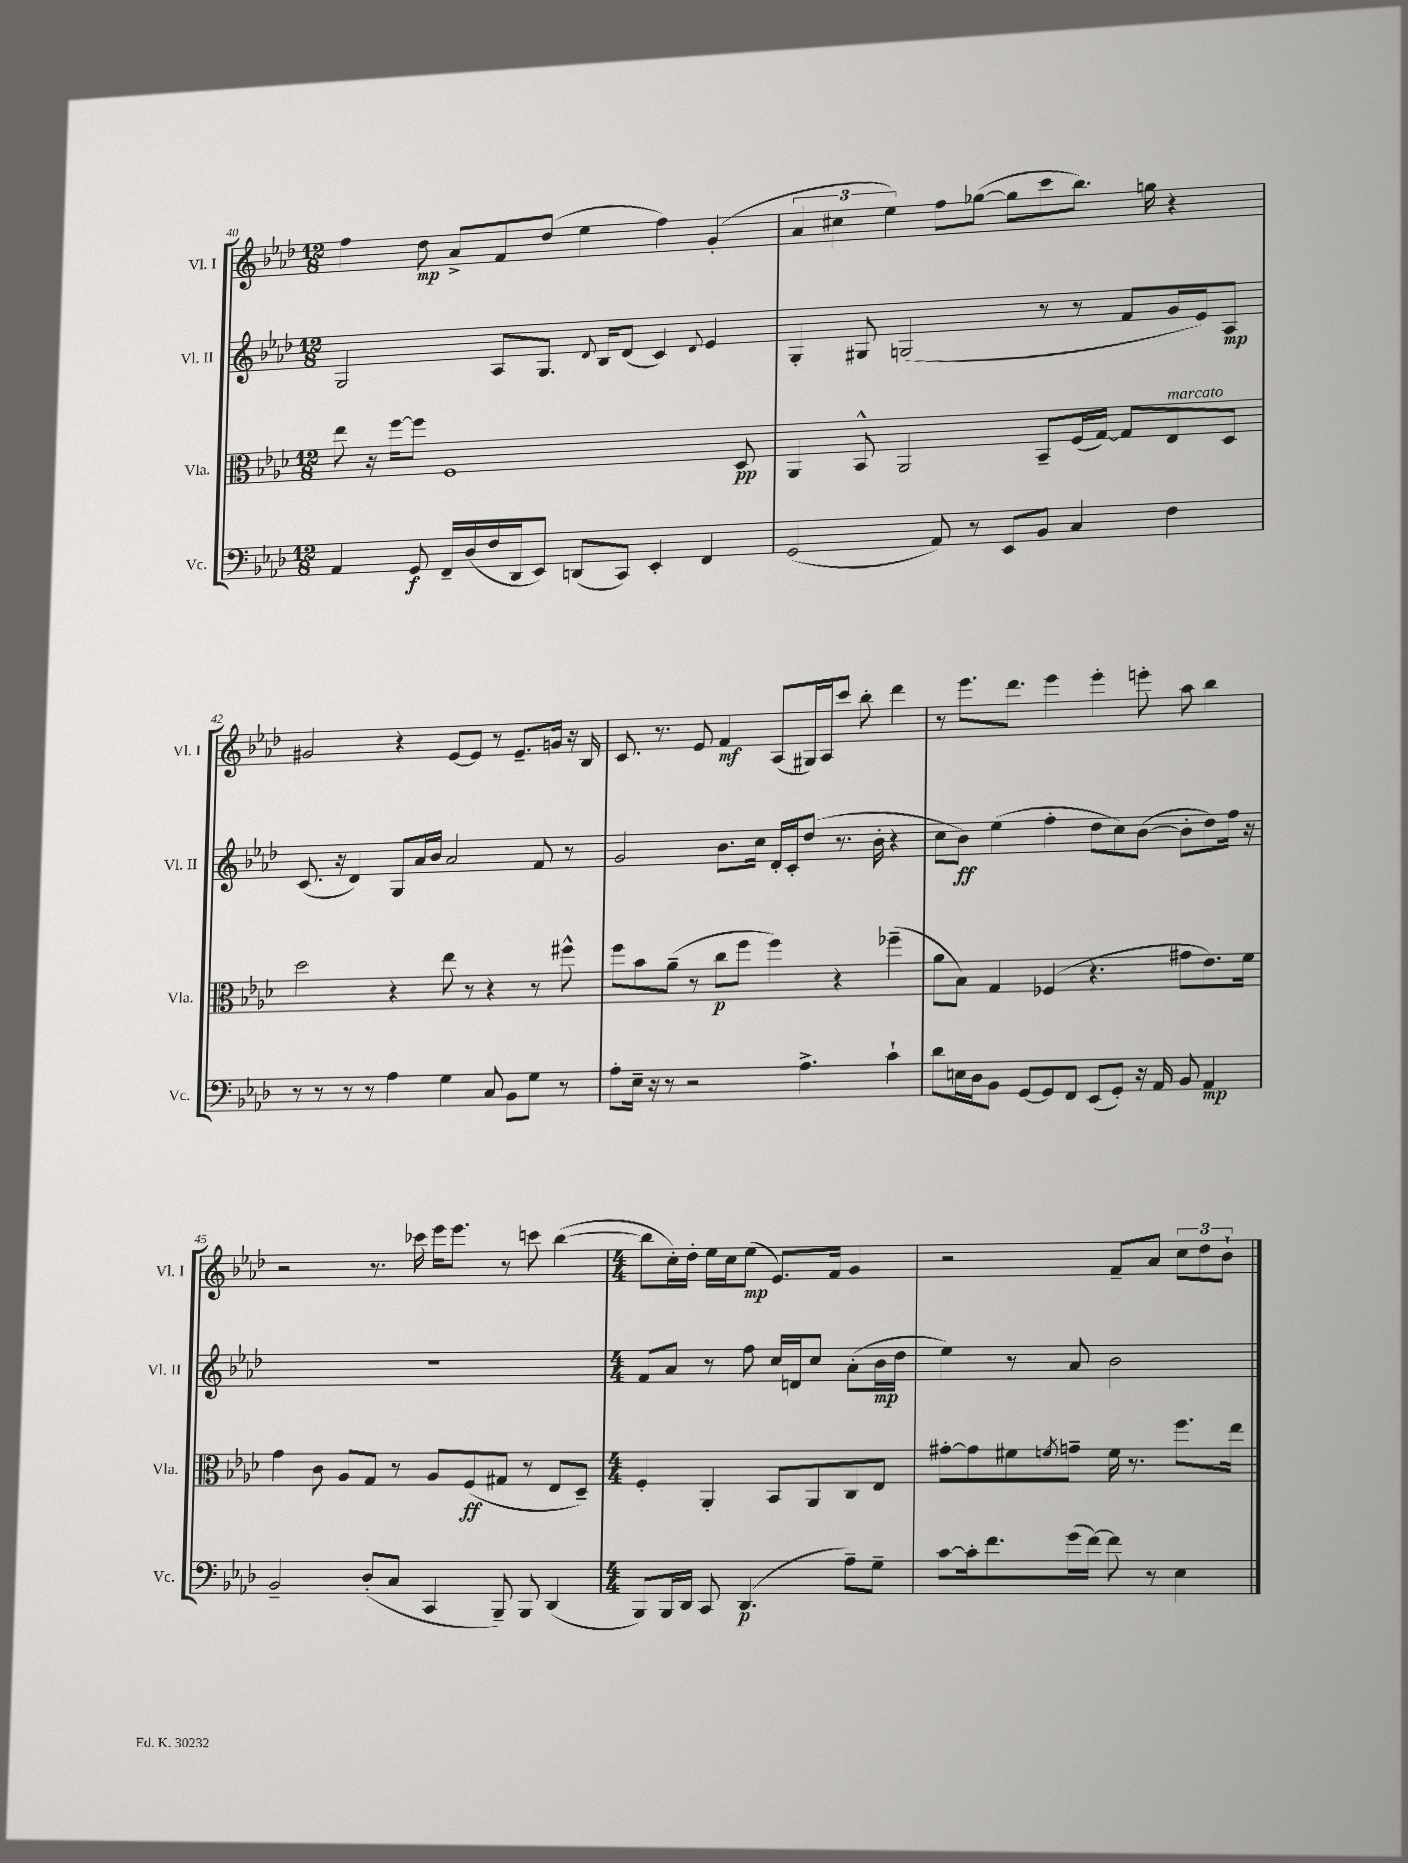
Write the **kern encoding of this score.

**kern	**kern	**kern	**kern
*staff4	*staff3	*staff2	*staff1
*clefF4	*clefC3	*clefG2	*clefG2
*k[b-e-a-d-]	*k[b-e-a-d-]	*k[b-e-a-d-]	*k[b-e-a-d-]
*M12/8	*M12/8	*M12/8	*M12/8
4AA-	8ee-	2G	4ff
.	16r	.	.
.	[16ff	.	.
8GG	8ff]	.	8dd-
16FF~	1F	.	8a-^
(16D-	.	.	.
16F	.	8A-	8f
16DD-	.	.	.
8EE-)	.	8.G	(8dd-
(8DD	.	.	4ee-
.	.	8qqd-	.
.	.	16B-	.
8CC)	.	(8d-	.
4EE-'	.	4c)	4ff)
.	.	8qqd-	.
4FF	.	4e-	(4g'
.	8D-	.	.
=	=	=	=
(2GG	4AA-	4G'	6a-
.	.	.	6cc#
.	8BB-^^	8G#	.
.	.	.	6ee-)
.	2AA-	(2G	.
8AA-)	.	.	8ff
8r	.	.	([8gg-
8EE-	.	.	8gg-]
8BB-	8BB-~	8r	8ccc
4C	(16F	8r	8.bb-)
.	[16G)	.	.
.	8G]	8f	.
.	.	.	16gg
4F	8E-	16g	4r
.	.	16e-)	.
.	8D-	8A-	.
=	=	=	=
8r	2dd-	(8.c	2g#
8r	.	.	.
.	.	16r	.
8r	.	4d-)	.
8r	.	.	.
4A-	4r	8G	4r
.	.	16a-	.
.	.	16b-	.
4G	8ee-	2a-	[8e-
.	8r	.	8e-]
8C	4r	.	8r
8BB-	.	.	8.e-~
8G	8r	8f	.
.	.	.	16g
8r	8ff#^^	8r	16r
.	.	.	16B-
=	=	=	=
8A-'	8ff	2g	8.c
16E-~	8b-	.	.
16r	.	.	8.r
8r	(8a-~	.	.
2r	8r	.	8e-
.	8cc	8.b-	4f
.	8ff	.	.
.	.	16cc	.
.	4ff)	16d-'	(8A-
.	.	16c'	.
4.A-^	.	(8dd-	16G#)
.	.	.	16A-
.	4r	8.r	8ccc
.	.	.	8bb-'
.	.	16b-'	.
4c`	(4ff-~	4r	4ddd-
=	=	=	=
8d-	8a-	8cc	8r
16E	8B-)	8b-)	8.eee-
16D-	.	.	.
8BB-	4G	(4ee-	.
.	.	.	8.ddd-
[8GG	.	.	.
8GG]	(4F-	4ff'	4eee-
8FF	.	.	.
(8EE-	4.r	8dd-	4eee-'
8GG')	.	8cc)	.
16r	.	([8b-	8eee'
16AA-	.	.	.
8BB-	8g#	8b-']	8aa-
4AA-	8.e-)	8dd-)	4bb-
.	.	16ff	.
.	16f	16r	.
=	=	=	=
2BB-~	4g	1.r	2r
.	8c	.	.
.	8A-	.	.
(8D-'	8G	.	8.r
8C	8r	.	.
.	.	.	16ccc-
4CC	8A-	.	16eee-
.	.	.	8.eee-
.	(8F	.	.
8BBB-~)	8G#	.	8r
8BBB-	8r	.	8ccc
(4DD-	8E-	.	([4bb-
.	8D-~)	.	.
=	=	=	=
*M4/4	*M4/4	*M4/4	*M4/4
8BBB-)	4F'	8f	8bb-]
16BBB-	.	8a-	16cc')
16DD-	.	.	16dd-'
8CC	4AA-'	8r	16ee-
.	.	.	16cc
(4.DD-	.	8ff	(8ee-
.	8BB-	16cc	8.e-)
.	.	16d	.
.	8AA-	8cc	.
.	.	.	16f
8A-~)	8C	(8a-'	4g
8G~	8E-	16b-	.
.	.	16dd-	.
=	=	=	=
[8c	[8g#'	4ee-)	2r
16c']	8g#]	.	.
8.f	.	.	.
.	8f#	8r	.
.	8qf	.	.
(16g	8g~	8a-	.
[16f)	.	.	.
8f]	16f	2b-	8f~
.	8.r	.	.
8r	.	.	8a-
4E-	8.ff	.	12cc
.	.	.	12dd-
.	.	.	12b-`
.	16ee-	.	.
==	==	==	==
*-	*-	*-	*-
